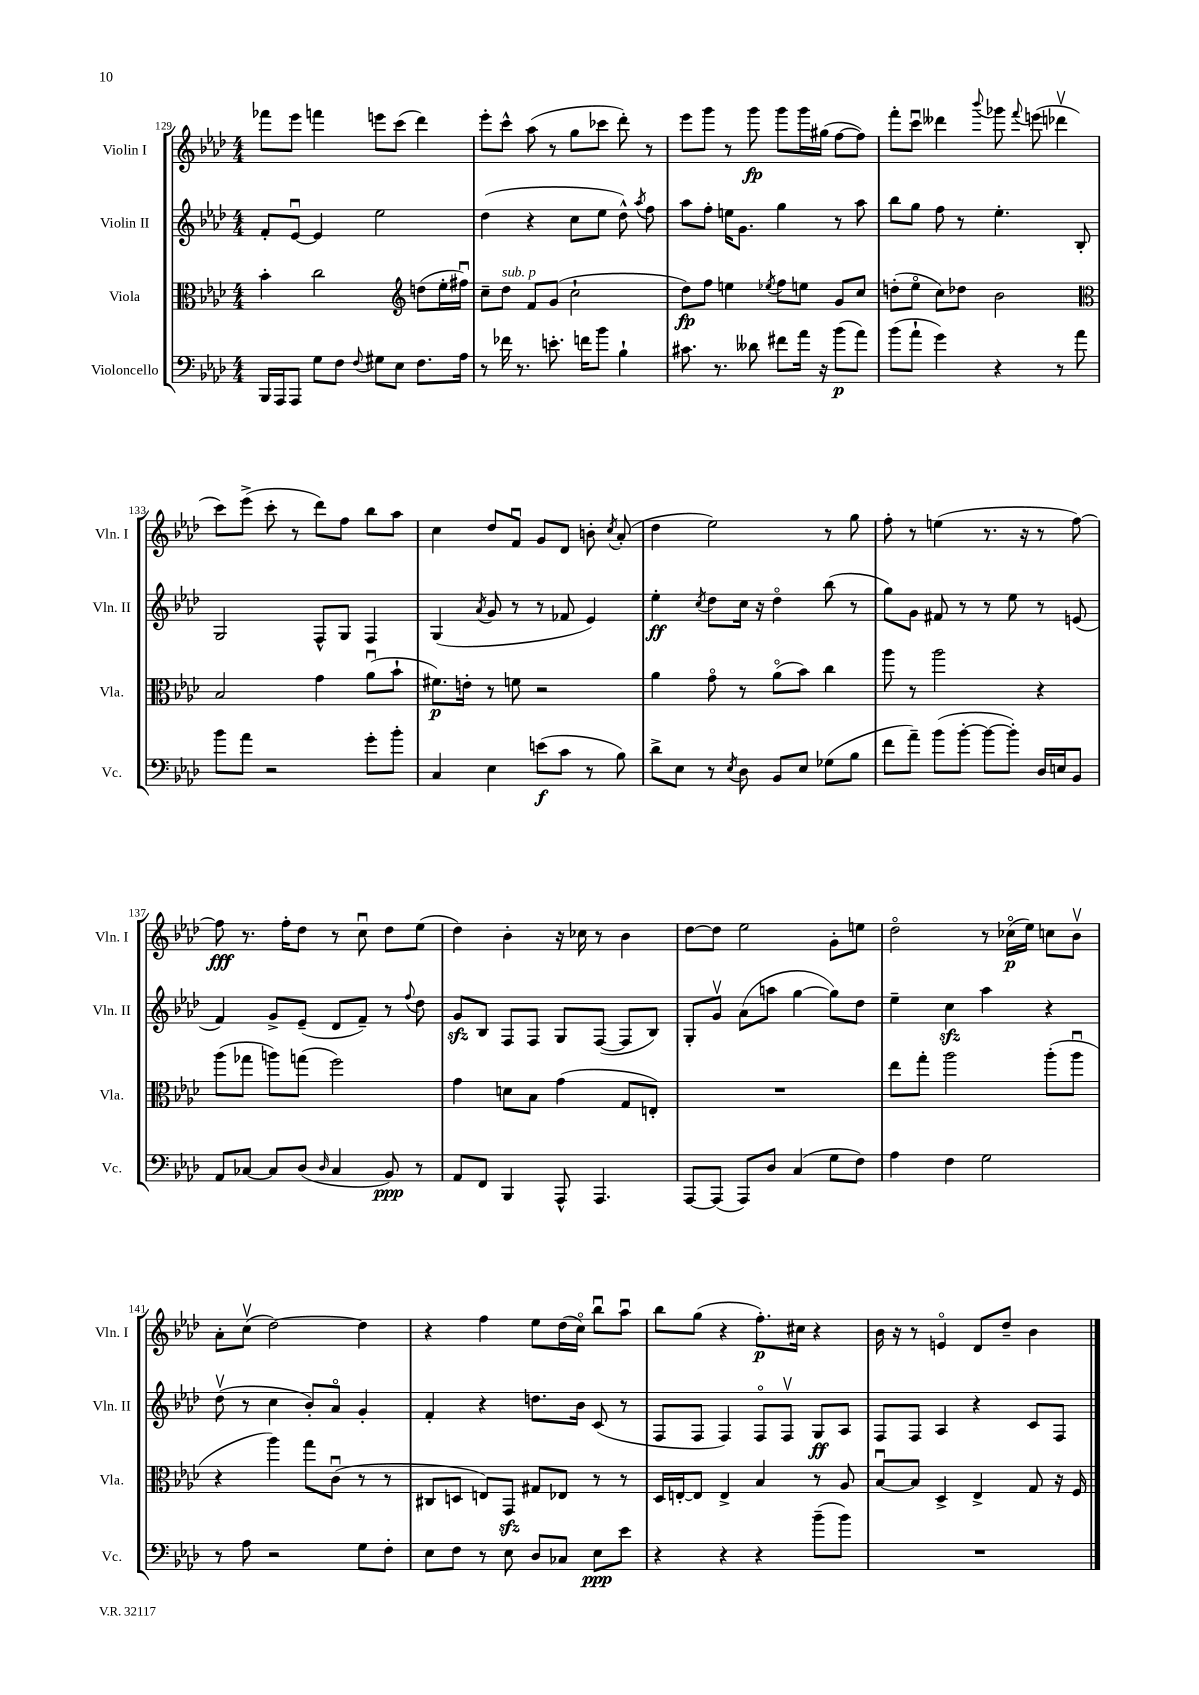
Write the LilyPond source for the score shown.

<<
\new StaffGroup <<
\new Staff = "s0" \with { instrumentName = "Violin I" shortInstrumentName = "Vln. I" } {
    \clef treble \key aes \major \numericTimeSignature \time 4/4
    \autoBeamOff fes'''8[ ees'''8] f'''4 e'''8[ c'''8]( des'''4) |
    ees'''8[-. c'''8]-^ aes''8( r8 g''8[ ces'''8] des'''8-.) r8 |
    ees'''8[ g'''8] r8 g'''8\fp g'''8[ g'''16 gis''16]( f''8[~ f''8]) |
    f'''8[-. c'''8]\downbow deses'''4 \appoggiatura { bes'''8 } ges'''8 \appoggiatura { f'''8 } e'''8( des'''4\upbow |
    c'''8[) ees'''8]->( c'''8-. r8 des'''8[) f''8] bes''8[ aes''8] |
    c''4 des''8[ f'8]\downbow g'8[ des'8] b'8-. \acciaccatura { c''8 } aes'8-.( |
    des''4 ees''2) r8 g''8 |
    f''8-. r8 e''4( r8. r16 r8 f''8~) |
    f''8\fff r8. f''16[-. des''8] r8 c''8\downbow des''8[ ees''8]( |
    des''4) bes'4-. r16 ces''16 r8 bes'4 |
    des''8[~ des''8] ees''2 g'8[-. e''8] |
    des''2\flageolet r8 ces''16[\flageolet\p( ees''16]) c''8[ bes'8]\upbow |
    aes'8[-. c''8]\upbow( des''2~) des''4 |
    r4 f''4 ees''8[ des''16( c''16]\flageolet) bes''8[\downbow aes''8]\downbow |
    bes''8[ g''8]( r4 f''8.[-.\p) cis''16] r4 |
    bes'16 r16 r8 e'4\flageolet des'8[ des''8]-- bes'4 \bar "|." |
}
\new Staff = "s1" \with { instrumentName = "Violin II" shortInstrumentName = "Vln. II" } {
    \clef treble \key aes \major \numericTimeSignature \time 4/4
    \autoBeamOff f'8[-. ees'8]~\downbow ees'4 ees''2 |
    des''4( r4 c''8[ ees''8] des''8-^) \acciaccatura { aes''8 } f''8 |
    aes''8[ f''8]-. e''16[ g'8.] g''4 r8 aes''8 |
    bes''8[ g''8] f''8 r8 ees''4.-. bes8-. |
    g2 f8[-^ g8] f4 |
    g4( \acciaccatura { aes'8 } g'8 r8 r8 fes'8 ees'4) |
    ees''4-.\ff \acciaccatura { c''8 } des''8[ c''16] r16 des''4\flageolet bes''8( r8 |
    g''8[) g'8] fis'8 r8 r8 ees''8 r8 e'8( |
    f'4) g'8[-> ees'8]--( des'8[ f'8]--) r8 \appoggiatura { f''8 } des''8 |
    g'8[\sfz bes8] f8[ f8] g8[ f8]~( f8[ bes8]) |
    g8[-. g'8]\upbow aes'8[( a''8] g''4~ g''8[) des''8] |
    ees''4-- c''4\sfz aes''4 r4 |
    des''8\upbow( r8 c''4 bes'8[-.) aes'8]\flageolet g'4-. |
    f'4-. r4 d''8.[ bes'16] c'8( r8 |
    f8[ f8] f4) f8[\flageolet f8]\upbow g8[\ff aes8] |
    f8[ f8] aes4 r4 c'8[ f8] \bar "|." |
}
\new Staff = "s2" \with { instrumentName = "Viola" shortInstrumentName = "Vla." } {
    \clef alto \key aes \major \numericTimeSignature \time 4/4
    \autoBeamOff bes'4-. c''2 \clef treble d''8[( ees''16-. fis''16]\downbow) |
    c''8[-- des''8]^\markup { \italic "sub. p" } f'8[ g'8]( c''2-! |
    des''8[\fp) f''8] e''4 \acciaccatura { ees''8 } f''8[ e''8] g'8[ c''8] |
    d''8[-.( ees''8]\flageolet c''8[) des''8] bes'2 |
    \clef alto bes2 g'4 aes'8[\downbow( bes'8]-! |
    fis'8.[\p) e'16]-. r8 f'8 r2 |
    aes'4 g'8\flageolet r8 aes'8[\flageolet( bes'8]) c''4 |
    aes''8 r8 aes''2 r4 |
    aes''8[( ges''8] a''8[) g''8]( f''2) |
    g'4 d'8[ bes8] g'4( g8[ e8]-.) |
    R1 |
    ees''8[ g''8]-. aes''2 aes''8[-.( aes''8]\downbow |
    r4 aes''4) g''8[ c'8]\downbow( r8 r8 |
    cis8[ d8] e8[) g,8]\sfz gis8[ ees8] r8 r8 |
    des16[ e16~-. e8] e4-> bes4 r8 aes8 |
    bes8[~\downbow bes8] des4-> ees4-> g8 r16 f16 \bar "|." |
}
\new Staff = "s3" \with { instrumentName = "Violoncello" shortInstrumentName = "Vc." } {
    \clef bass \key aes \major \numericTimeSignature \time 4/4
    \autoBeamOff bes,,16[ aes,,16 aes,,8] g8[ f8] \appoggiatura { f8 } gis8[ ees8] f8.[ aes16] |
    r8 fes'16 r8. e'8.-. f'16[ bes'8] bes4-! |
    cis'8. r8. deses'8 fis'8[ aes'16] r16 bes'8[\p( aes'8]) |
    bes'8[( aes'8]-! g'4) r4 r8 aes'8 |
    bes'8[ aes'8] r2 g'8[-. bes'8]-. |
    c4 ees4 e'8[\f( c'8] r8 bes8) |
    des'8[-> ees8] r8 \acciaccatura { ees8 } des8 bes,8[ ees8] ges8[( bes8] |
    f'8[ aes'8]--) bes'8[( bes'8]~-. bes'8[~ bes'8]-.) des16[ e16 bes,8] |
    aes,8[ ces8]~ ces8[ des8]( \grace { des16 } ces4 bes,8\ppp) r8 |
    aes,8[ f,8] bes,,4 aes,,8-^ aes,,4. |
    aes,,8[~ aes,,8]( aes,,8[) des8] c4( g8[ f8]) |
    aes4 f4 g2 |
    r8 aes8 r2 g8[ f8]-. |
    ees8[ f8] r8 ees8 des8[ ces8] ees8[\ppp ees'8] |
    r4 r4 r4 bes'8[--( bes'8]) |
    R1 \bar "|." |
}
>>
>>
\layout { \context { \Score currentBarNumber = #129 } }
